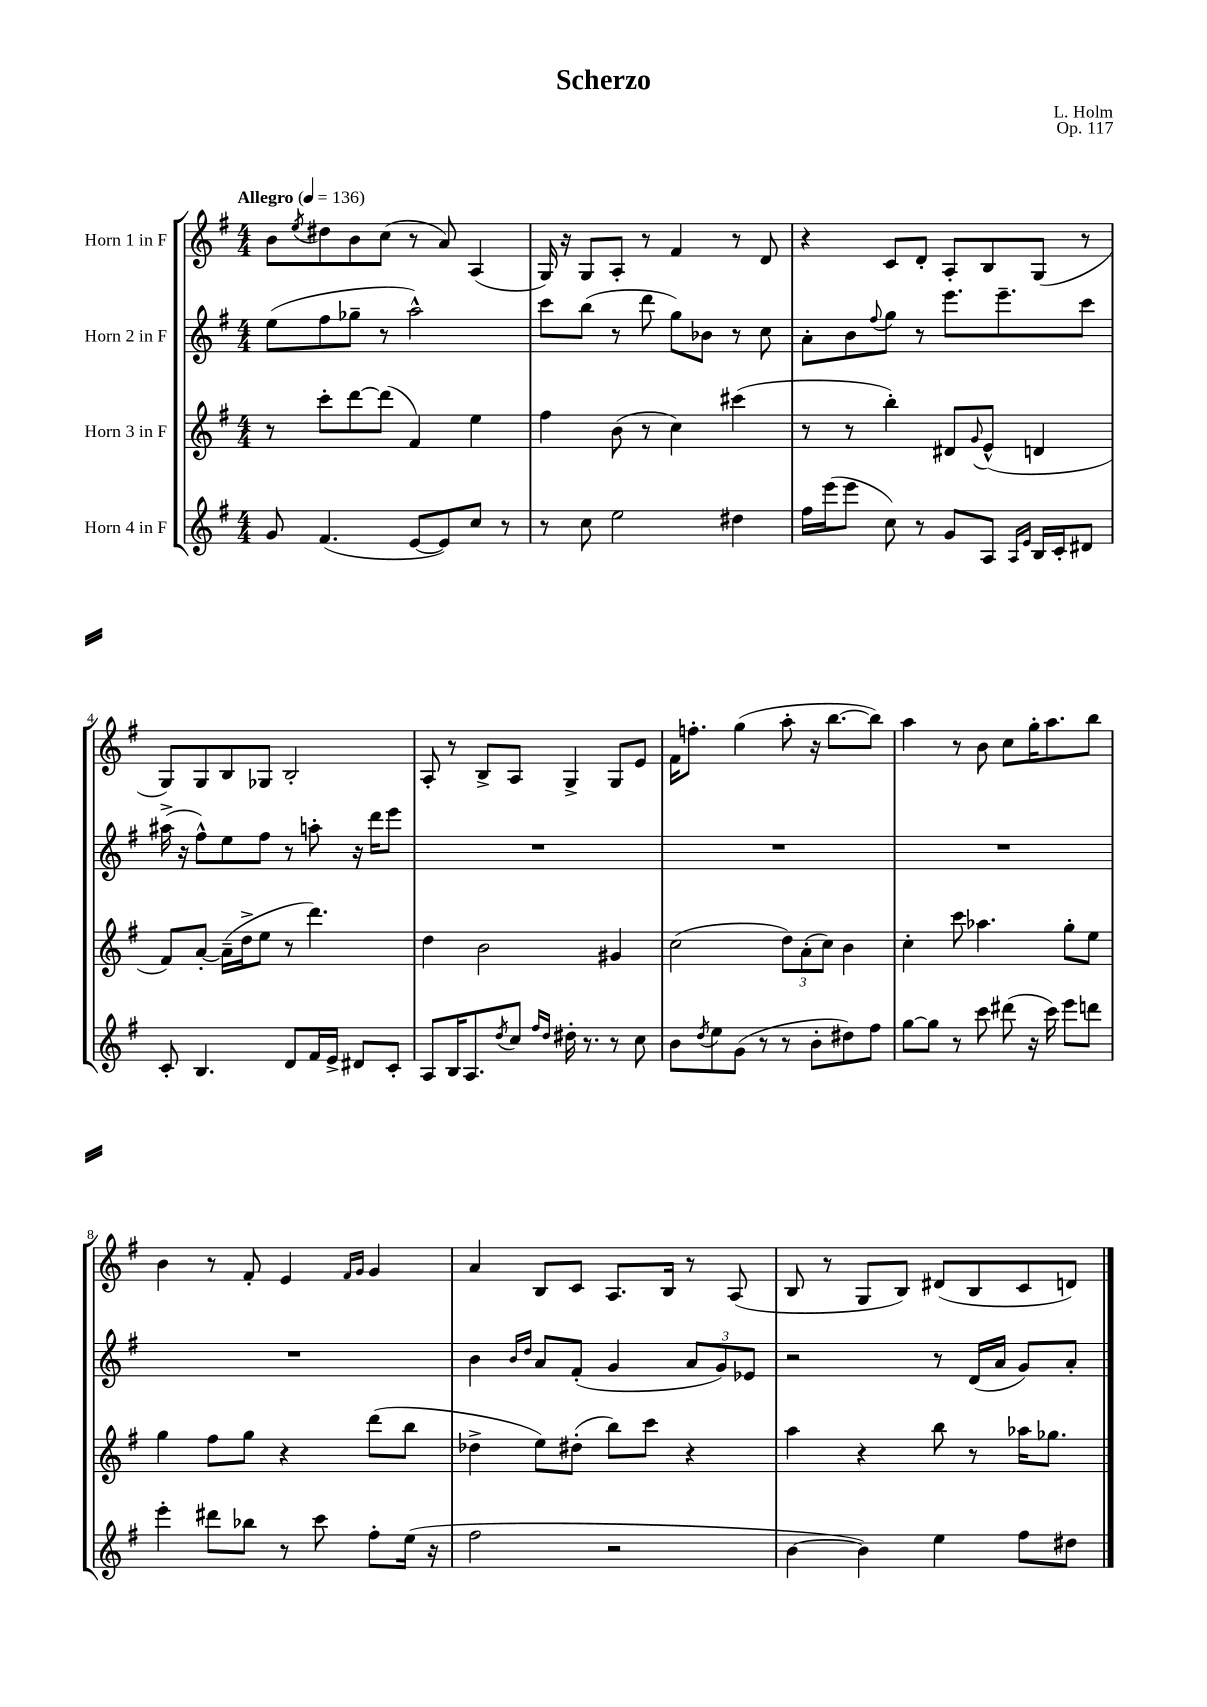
\header { title = "Scherzo" composer = "L. Holm" opus = "Op. 117" }
<<
\new StaffGroup <<
\new Staff = "s0" \with { instrumentName = "Horn 1 in F" } {
    \clef treble \key g \major \numericTimeSignature \time 4/4 \tempo "Allegro" 4 = 136
    b'8 \acciaccatura { e''8 } dis''8 b'8 c''8( r8 a'8) a4( |
    g16) r16 g8 a8-. r8 fis'4 r8 d'8 |
    r4 c'8 d'8-. a8-. b8 g8( r8 |
    g8) g8 b8 ges8 b2-. |
    a8-. r8 b8-> a8 g4-> g8 e'8 |
    fis'16 f''8.-. g''4( a''8-. r16 b''8.~ b''8) |
    a''4 r8 b'8 c''8 g''16-. a''8. b''8 |
    b'4 r8 fis'8-. e'4 \grace { fis'16 g'16 } g'4 |
    a'4 b8 c'8 a8. b16 r8 a8( |
    b8 r8 g8 b8) dis'8( b8 c'8 d'8) \bar "|." |
}
\new Staff = "s1" \with { instrumentName = "Horn 2 in F" } {
    \clef treble \key g \major \numericTimeSignature \time 4/4
    e''8( fis''8 ges''8-- r8 a''2-^) |
    c'''8 b''8( r8 d'''8 g''8) bes'8 r8 c''8 |
    a'8-. b'8 \appoggiatura { fis''8 } g''8 r8 e'''8. e'''8.-- c'''8 |
    ais''16->( r16 fis''8-^) e''8 fis''8 r8 a''8-. r16 d'''16 e'''8 |
    R1 |
    R1 |
    R1 |
    R1 |
    b'4 \grace { b'16 d''16 } a'8 fis'8-.( g'4 \tuplet 3/2 { a'8 g'8) ees'8 } |
    r2 r8 d'16( a'16 g'8) a'8-. \bar "|." |
}
\new Staff = "s2" \with { instrumentName = "Horn 3 in F" } {
    \clef treble \key g \major \numericTimeSignature \time 4/4
    r8 c'''8-. d'''8~ d'''8( fis'4) e''4 |
    fis''4 b'8( r8 c''4) cis'''4( |
    r8 r8 b''4-.) dis'8 \appoggiatura { g'8 } e'8-^( d'4 |
    fis'8) a'8~-. a'16--( d''16-> e''8 r8 d'''4.) |
    d''4 b'2 gis'4 |
    c''2( \tuplet 3/2 { d''8) a'8-.( c''8) } b'4 |
    c''4-. c'''8 aes''4. g''8-. e''8 |
    g''4 fis''8 g''8 r4 d'''8( b''8 |
    des''4-> e''8) dis''8-.( b''8) c'''8 r4 |
    a''4 r4 b''8 r8 aes''16 ges''8. \bar "|." |
}
\new Staff = "s3" \with { instrumentName = "Horn 4 in F" } {
    \clef treble \key g \major \numericTimeSignature \time 4/4
    g'8 fis'4.( e'8~ e'8) c''8 r8 |
    r8 c''8 e''2 dis''4 |
    fis''16 e'''16( e'''8 c''8) r8 g'8 a8 \grace { a16 e'16 } b16 c'16-. dis'8 |
    c'8-. b4. d'8 fis'16 e'16-> dis'8 c'8-. |
    a8 b16 a8. \acciaccatura { d''8 } c''8 \grace { fis''16 d''16 } dis''16-. r8. r8 c''8 |
    b'8 \acciaccatura { d''8 } e''8 g'8( r8 r8 b'8-. dis''8) fis''8 |
    g''8~ g''8 r8 c'''8 dis'''8( r16 c'''16) e'''8 d'''8 |
    e'''4-. dis'''8 bes''8 r8 c'''8 fis''8-. e''16( r16 |
    fis''2 r2 |
    b'4~ b'4) e''4 fis''8 dis''8 \bar "|." |
}
>>
>>
